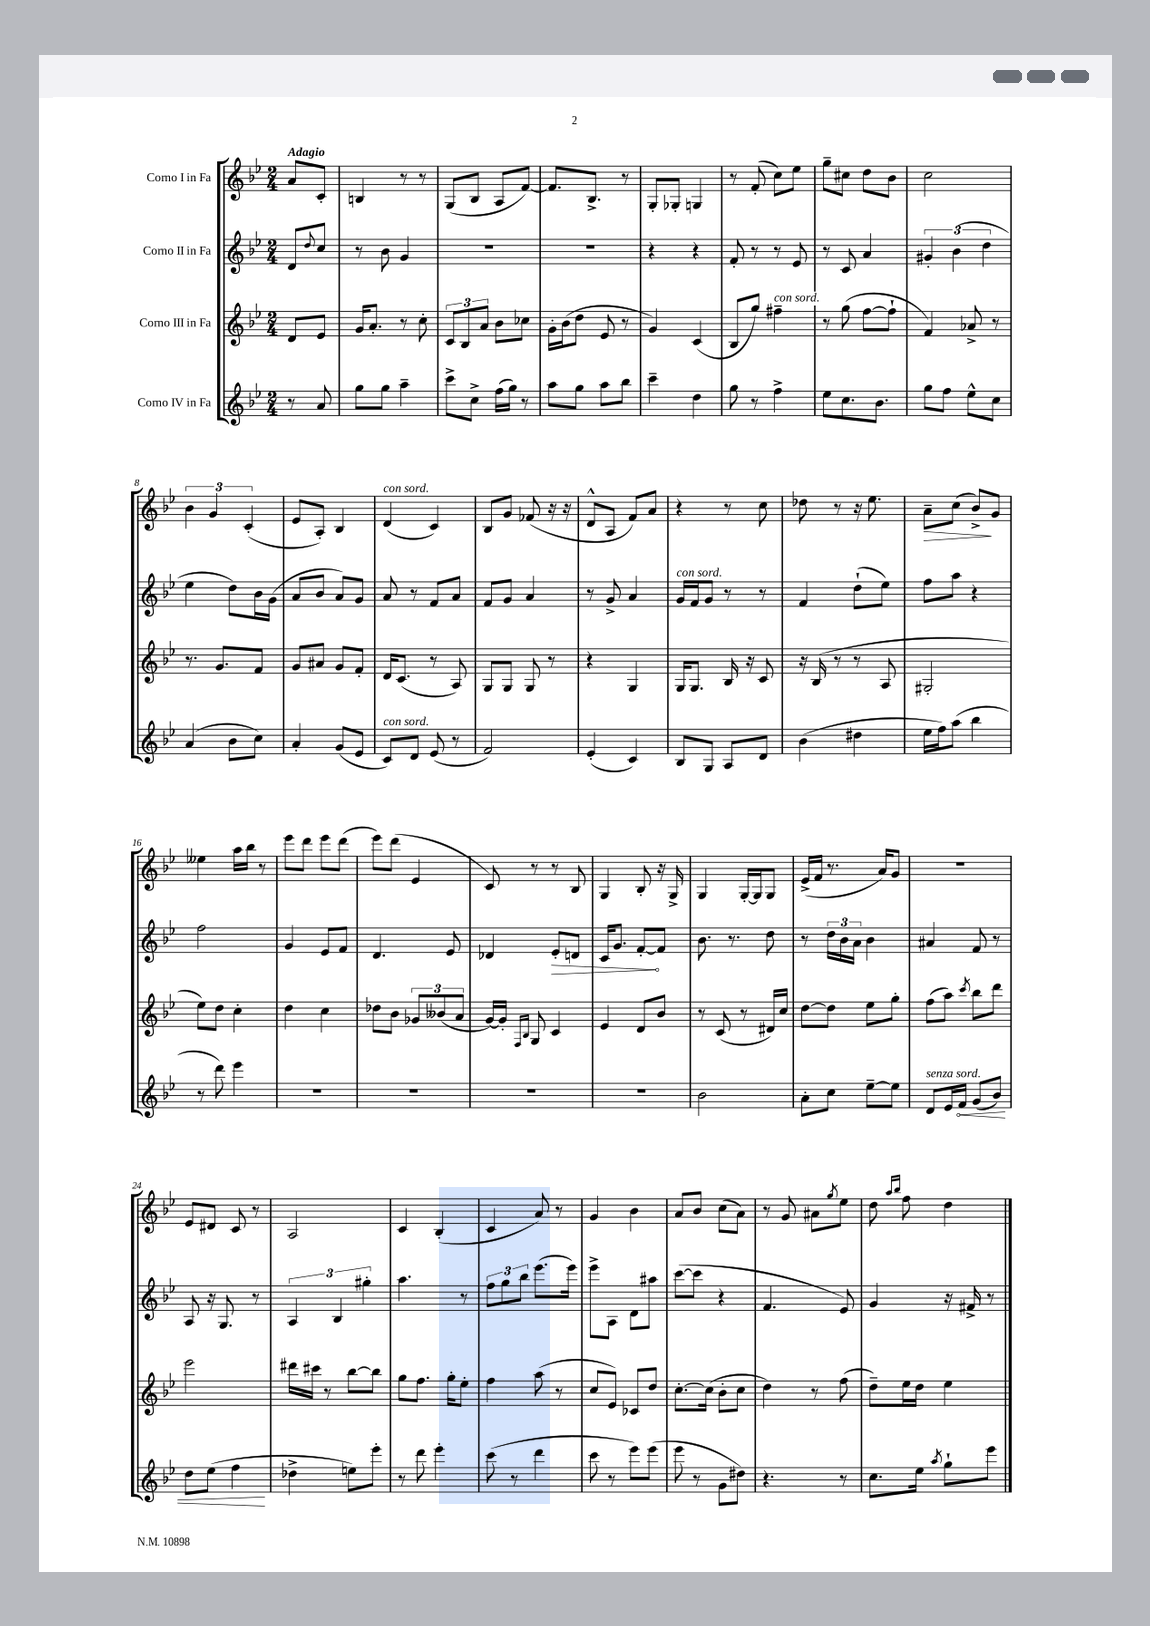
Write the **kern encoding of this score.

**kern	**dynam	**kern	**kern	**dynam	**kern	**dynam
*part4	*part4	*part3	*part2	*part2	*part1	*part1
*staff4	*staff4	*staff3	*staff2	*staff2	*staff1	*staff1
*I"Corno IV in Fa	*	*I"Corno III in Fa	*I"Corno II in Fa	*	*I"Corno I in Fa	*
*clefG2	*	*clefG2	*clefG2	*	*clefG2	*
*k[b-e-]	*	*k[b-e-]	*k[b-e-]	*	*k[b-e-]	*
*M2/4	*	*M2/4	*M2/4	*	*M2/4	*
=	=	=	=	=	=	=
!	!	!	!	!	!LO:TX:a:B:t=Adagio	!
8r	.	8d/L	8d/L	.	8a/L	.
.	.	.	8qqdd/	.	.	.
8a/	.	8e-/J	8cc/J	.	8c'/J	.
=1	=1	=1	=1	=1	=1	=1
8gg\L	.	16g/KL	8r	.	4Bn/	.
.	.	8.a'/J	.	.	.	.
8gg\J	.	.	8b-\	.	.	.
4aa~\	.	8r	4g/	.	8r	.
.	.	8cc'\	.	.	8r	.
=2	=2	=2	=2	=2	=2	=2
8ccc^\L	.	12c/L	2r	.	(8G/L	.
.	.	12B-/	.	.	.	.
8cc^\J	.	.	.	.	8B-/J	.
.	.	12a/J	.	.	.	.
(16ff\LL	.	8b-\L	.	.	8A/L	.
16gg\JJ)	.	.	.	.	.	.
8r	.	8cc-X\J	.	.	[8f/J)	.
=3	=3	=3	=3	=3	=3	=3
8aa\L	.	16g'\LL	2r	.	8.f/L]	.
.	.	(16b-\J	.	.	.	.
8gg\J	.	8dd\J	.	.	.	.
.	.	.	.	.	8.B-^/J	.
8aa\L	.	8e-/	.	.	.	.
8bb-\J	.	8r	.	.	8r	.
=4	=4	=4	=4	=4	=4	=4
4ccc~\	.	4g/)	4r	.	8G'/L	.
.	.	.	.	.	8G-X'/J	.
4dd\	.	(4c/	4r	.	4Gn/	.
=5	=5	=5	=5	=5	=5	=5
8gg\	.	8B-/L	8f'/	.	8r	.
8r	.	8gg/J)	8r	.	(8f'/	.
!	!	!LO:TX:a:i:t=con sord.	!	!	!	!
4ff^\	.	4ff#X~\	8r	.	8cc\L)	.
.	.	.	8e-/	.	8ee-\J	.
=6	=6	=6	=6	=6	=6	=6
8ee-\L	.	8r	8r	.	8gg~\L	.
8.cc\	.	(8gg\	8c/	.	8cc#X\J	.
.	.	[8ff\L	4a/	.	8dd\L	.
8.b-\J	.	.	.	.	.	.
.	.	8ff`\J]	.	.	8b-\J	.
=7	=7	=7	=7	=7	=7	=7
8gg\L	.	4f/)	6g#X'/	.	2cc\	.
8ff\J	.	.	.	.	.	.
.	.	.	(6b-\	.	.	.
8ee-^^\L	.	8a-X^/	.	.	.	.
.	.	.	6dd\	.	.	.
8cc\J	.	8r	.	.	.	.
!!LO:LB:g=z
=8	=8	=8	=8	=8	=8	=8
(4a/	.	8.r	4ee-\	.	6b-\	.
.	.	.	.	.	6g/	.
.	.	8.g/L	.	.	.	.
8b-\L	.	.	8dd\L)	.	.	.
.	.	.	.	.	(6c'/	.
8cc\J)	.	8f/J	16b-\L	.	.	.
.	.	.	(16g\JJ	.	.	.
=9	=9	=9	=9	=9	=9	=9
4a'/	.	8g/L	8a/L	.	8e-/L	.
.	.	8a#X/J	8b-/J	.	8A'/J)	.
(8g/L	.	8g/L	8a/L)	.	4B-/	.
8e-/J	.	8f'/J	8g/J	.	.	.
=10	=10	=10	=10	=10	=10	=10
!	!	!	!	!	!LO:TX:a:i:t=con sord.	!
!LO:TX:a:i:t=con sord.	!	!	!	!	!	!
8c/L)	.	16d/KL	8a/	.	(4d/	.
.	.	(8.c/J	.	.	.	.
8d/J	.	.	8r	.	.	.
(8e-/	.	8r	8f/L	.	4c/)	.
8r	.	8A/)	8a/J	.	.	.
=11	=11	=11	=11	=11	=11	=11
2f/)	.	8G/L	8f/L	.	8B-/L	.
.	.	8G/J	8g/J	.	8g/J	.
.	.	8G/	4a/	.	(8f-X/	.
.	.	8r	.	.	16r	.
.	.	.	.	.	16r	.
=12	=12	=12	=12	=12	=12	=12
(4e-'/	.	4r	8r	.	8d^^/L	.
.	.	.	8g^/	.	8A/J	.
4c/)	.	4G/	4a/	.	8f/L)	.
.	.	.	.	.	8a/J	.
=13	=13	=13	=13	=13	=13	=13
!	!	!	!LO:TX:a:i:t=con sord.	!	!	!
8B-/L	.	16G/KL	16g/LL	.	4r	.
.	.	8.G/J	16f/J	.	.	.
8G/J	.	.	8g/J	.	.	.
8A/L	.	16B-/	8r	.	8r	.
.	.	16r	.	.	.	.
8d/J	.	8c/	8r	.	8cc\	.
=14	=14	=14	=14	=14	=14	=14
(4b-\	.	16r	4f/	.	8dd-X\	.
.	.	(16B-/	.	.	.	.
.	.	8r	.	.	8r	.
4dd#X\	.	8r	(8dd`\L	.	16r	.
.	.	.	.	.	8.ee-\	.
.	.	8A/	8ee-\J)	.	.	.
=15	=15	=15	=15	=15	=15	=15
!	!	!	!	!	!	!LO:HP:b
16ee-\LL	.	2G#X'/	8ff\L	.	8a~\L	>
16ff\J)	.	.	.	.	.	.
(8aa\J	.	.	8aa\J	.	(8cc\J	.
4bb-\	.	.	4r	.	8b-^/L)	.
.	.	.	.	.	8g/J	]
!!LO:LB:g=z
=16	=16	=16	=16	=16	=16	=16
8r	.	8ee-\L)	2ff\	.	4ee--X\	.
8ddd\)	.	8dd\J	.	.	.	.
4eee-\	.	4cc'\	.	.	16aa\LL	.
.	.	.	.	.	16bb-\JJ	.
.	.	.	.	.	8r	.
=17	=17	=17	=17	=17	=17	=17
2r	.	4dd\	4g/	.	8eee-\L	.
.	.	.	.	.	8ddd\J	.
.	.	4cc\	8e-/L	.	8eee-\L	.
.	.	.	8f/J	.	(8ddd\J	.
=18	=18	=18	=18	=18	=18	=18
2r	.	8dd-X\L	4.d/	.	8eee-\L)	.
.	.	8b-\J	.	.	(8ddd\J	.
.	.	12g-X/L	.	.	4e-/	.
.	.	(12b--X/	.	.	.	.
.	.	.	8e-/	.	.	.
.	.	12a/J	.	.	.	.
=19	=19	=19	=19	=19	=19	=19
2r	.	[16g/LL)	4d-X/	.	8c/)	.
.	.	16g'/JJ]	.	.	.	.
.	.	16qqF/LL	.	.	.	.
.	.	16qqB-/JJ	.	.	.	.
.	.	8G/	.	.	8r	.
!	!	!	!	!LO:HP:b	!	!
.	.	4c/	8e-'/L	>	8r	.
.	.	.	8dn/J	.	8B-/	.
=20	=20	=20	=20	=20	=20	=20
2r	.	4e-/	16c/KL	.	4G/	.
.	.	.	8.g/J	.	.	.
.	.	8d/L	[8f'/L	.	8B-'/	.
.	.	8b-/J	8f/J]	]	16r	.
.	.	.	.	.	16G^/	.
=21	=21	=21	=21	=21	=21	=21
2b-\	.	8r	8.b-\	.	4G/	.
.	.	(8c/	.	.	.	.
.	.	.	8.r	.	.	.
.	.	8r	.	.	[16G'/LL	.
.	.	.	.	.	16G/J]	.
.	.	16d#X/LL)	8dd\	.	8G/J	.
.	.	16cc/JJ	.	.	.	.
=22	=22	=22	=22	=22	=22	=22
8a'\L	.	[8dd\L	8r	.	(16e-^/LL	.
.	.	.	.	.	16f/JJ	.
8cc\J	.	8dd\J]	24dd\LL	.	8.r	.
.	.	.	24b-\	.	.	.
.	.	.	24a\JJ	.	.	.
[8ee-~\L	.	8ee-\L	4b-\	.	.	.
.	.	.	.	.	16a/KL)	.
8ee-\J]	.	8gg'\J	.	.	8g/J	.
=23	=23	=23	=23	=23	=23	=23
!LO:TX:a:i:t=senza sord.	!	!	!	!	!	!
8d/L	.	(8ff\L	4a#X/	.	2r	.
16e-/L	.	8aa\J)	.	.	.	.
!	!LO:HP:b	!	!	!	!	!
16f/JJ	<	.	.	.	.	.
.	.	8qccc/	.	.	.	.
(8g/L	.	8bb-\L	8f/	.	.	.
8b-/J)	.	8ddd\J	8r	.	.	.
!!LO:LB:g=z
=24	=24	=24	=24	=24	=24	=24
8dd\L	.	2eee-\	8A/	.	8e-/L	.
(8ee-\J	.	.	16r	.	8d#X/J	.
.	.	.	8.G/	.	.	.
4ff\	.	.	.	.	8c/	.
.	.	.	8r	.	8r	.
.	[	.	.	.	.	.
=25	=25	=25	=25	=25	=25	=25
4dd-X^\	.	16ddd#X\LL	6A/	.	2A/	.
.	.	16ccc#X\JJ	.	.	.	.
.	.	8r	.	.	.	.
.	.	.	6B-/	.	.	.
8een\L)	.	[8bb-\L	.	.	.	.
.	.	.	6gg#X'\	.	.	.
8eee-'\J	.	8bb-\J]	.	.	.	.
=26	=26	=26	=26	=26	=26	=26
8r	.	8gg\L	4.aa\	.	4c/	.
8ddd\	.	8.ff\J	.	.	.	.
4eee-'\	.	.	.	.	(4B-'/	.
.	.	16gg'\KL	.	.	.	.
.	.	8ee-'\J	8r	.	.	.
=27	=27	=27	=27	=27	=27	=27
(8ccc\	.	4ff\	12ff\L	.	4c/	.
.	.	.	12gg\	.	.	.
8r	.	.	.	.	.	.
.	.	.	12bb-\J	.	.	.
4ddd\	.	(8aa\	(8.eee-\L	.	8a/)	.
.	.	8r	.	.	8r	.
.	.	.	16eee-\Jk)	.	.	.
=28	=28	=28	=28	=28	=28	=28
8ccc\	.	8cc/L	8eee-^\L	.	4g/	.
8r	.	8e-/J)	8A\J	.	.	.
8eee-\L)	.	8c-X/L	8d\L	.	4b-\	.
(8eee-\J	.	8dd/J	8aa#X\J	.	.	.
=29	=29	=29	=29	=29	=29	=29
8eee-\	.	[8.cc'\L	([8ccc\L	.	8a/L	.
8r	.	.	8ccc\J]	.	8b-/J	.
.	.	(16cc\Jk]	.	.	.	.
8g\L	.	8b-'\L	4r	.	(8cc\L	.
8dd#X\J)	.	8cc\J	.	.	8a\J)	.
=30	=30	=30	=30	=30	=30	=30
4.r	.	4dd\)	4.f/	.	8r	.
.	.	.	.	.	8g/	.
.	.	8r	.	.	8a#X\L	.
.	.	.	.	.	8qgg/	.
8r	.	(8ff\	8e-/)	.	8ee-\J	.
=31	=31	=31	=31	=31	=31	=31
8.cc\L	.	8dd~\L)	4g/	.	8dd\	.
.	.	.	.	.	16qqaa/LL	.
.	.	.	.	.	16qqbb-/JJ	.
.	.	16ee-\L	.	.	8ff\	.
16ee-\Jk	.	16dd\JJ	.	.	.	.
8qaa/	.	.	.	.	.	.
8gg`\L	.	4ee-\	16r	.	4dd\	.
.	.	.	16f#X^/	.	.	.
8eee-\J	.	.	8r	.	.	.
==	==	==	==	==	==	==
*-	*-	*-	*-	*-	*-	*-
